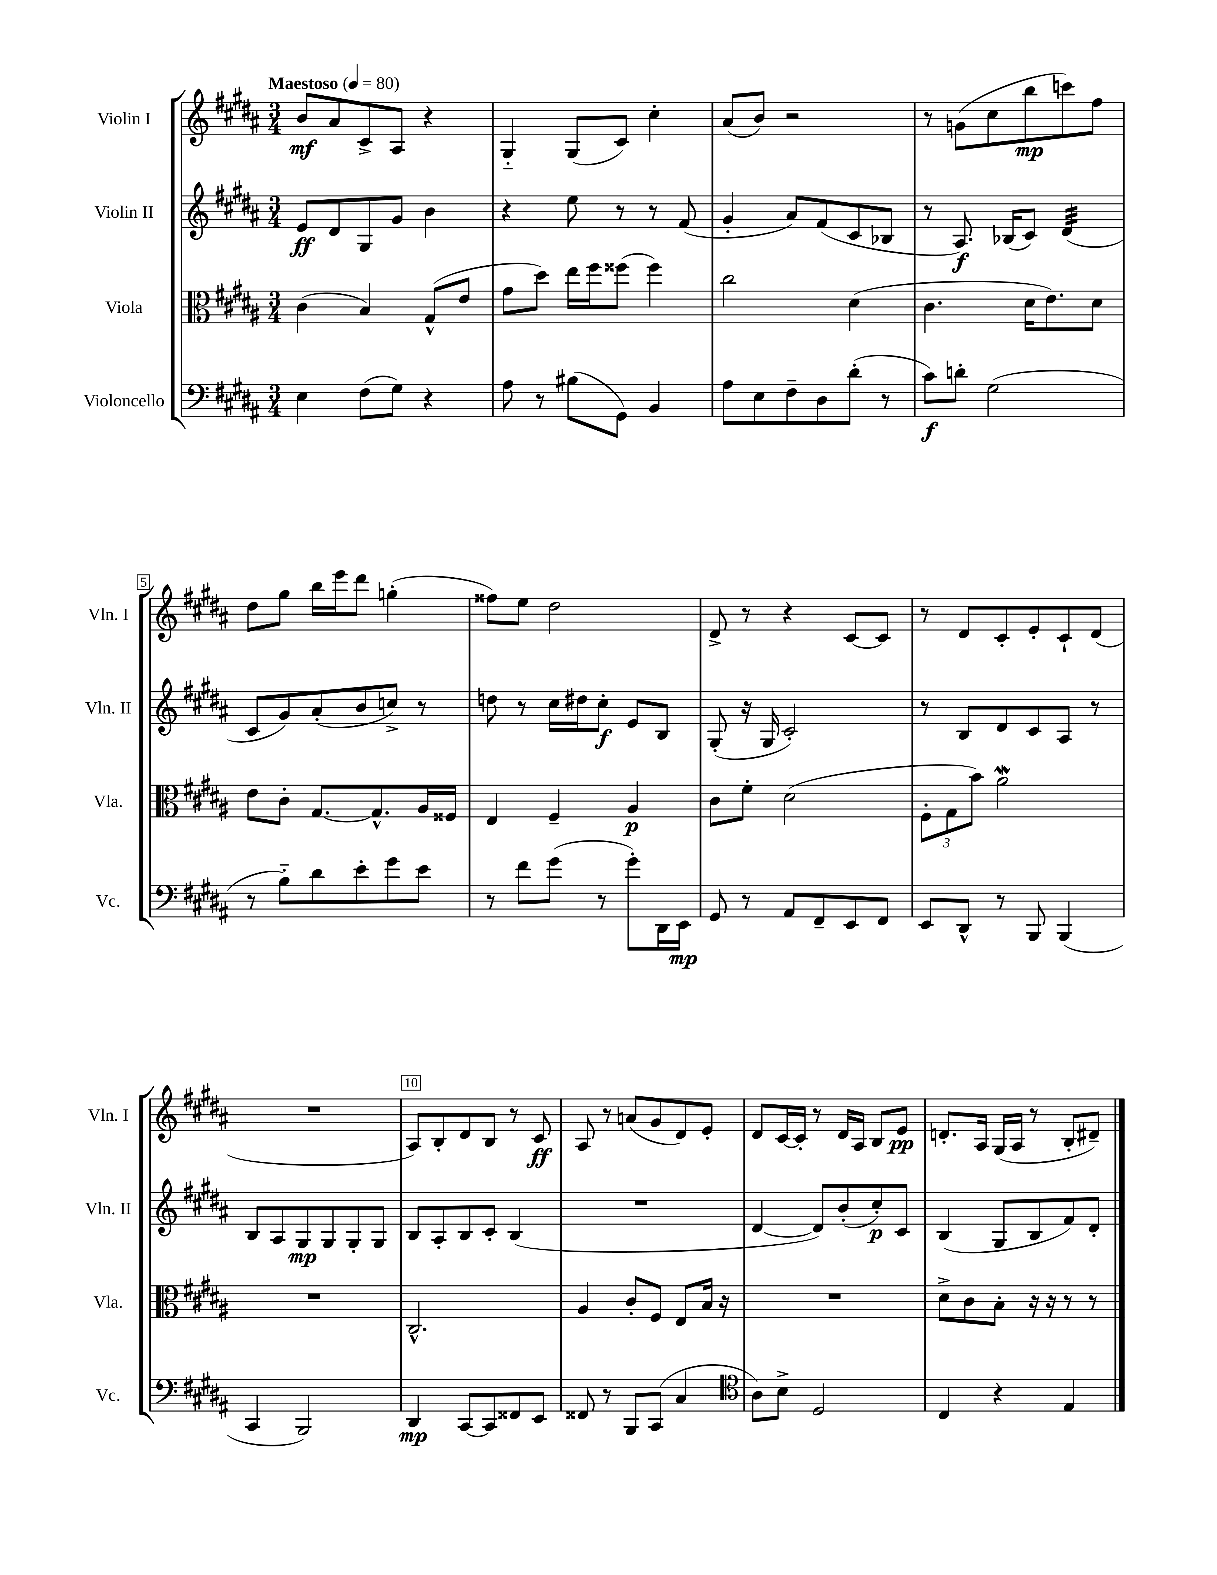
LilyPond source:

<<
\new StaffGroup <<
\new Staff = "s0" \with { instrumentName = "Violin I" shortInstrumentName = "Vln. I" } {
    \clef treble \key b \major \numericTimeSignature \time 3/4 \tempo "Maestoso" 4 = 80
    b'8\mf ais'8 cis'8-> ais8 r4 |
    gis4-_ gis8( cis'8) cis''4-. |
    ais'8( b'8) r2 |
    r8 g'8( cis''8 b''8\mp c'''8) fis''8 |
    dis''8 gis''8 b''16 e'''16 dis'''8 g''4-.( |
    fisis''8) e''8 dis''2 |
    dis'8-> r8 r4 cis'8~ cis'8 |
    r8 dis'8 cis'8-. e'8-. cis'8-! dis'8( |
    R2. |
    ais8) b8-. dis'8 b8 r8 cis'8\ff |
    ais8 r8 a'8( gis'8 dis'8) e'8-. |
    dis'8 cis'16~ cis'16-. r8 dis'16 ais16 b8 e'8\pp |
    d'8.-. ais16 gis16( ais16 r8 b8-. dis'8--) \bar "|." |
}
\new Staff = "s1" \with { instrumentName = "Violin II" shortInstrumentName = "Vln. II" } {
    \clef treble \key b \major \numericTimeSignature \time 3/4
    e'8\ff dis'8 gis8 gis'8 b'4 |
    r4 e''8 r8 r8 fis'8( |
    gis'4-. ais'8) fis'8( cis'8 bes8 |
    r8 ais8.\f) bes16( cis'8) dis'4:32( |
    cis'8 gis'8) ais'8-.( b'8 c''8->) r8 |
    d''8 r8 cis''16 dis''16 cis''8-.\f e'8 b8 |
    gis8-.( r16 gis16 cis'2-.) |
    r8 b8 dis'8 cis'8 ais8 r8 |
    b8 ais8 gis8\mp gis8 gis8-. gis8 |
    b8 ais8-. b8 cis'8-. b4( |
    R2. |
    dis'4~ dis'8) b'8-.( cis''8-.\p) cis'8 |
    b4( gis8 b8 fis'8) dis'8-. \bar "|." |
}
\new Staff = "s2" \with { instrumentName = "Viola" shortInstrumentName = "Vla." } {
    \clef alto \key b \major \numericTimeSignature \time 3/4
    cis'4( b4) gis8-^( e'8 |
    gis'8 dis''8) e''16 fis''16 fisis''8( fisis''4) |
    cis''2 dis'4( |
    cis'4. dis'16 e'8.) dis'8 |
    e'8 cis'8-. gis8.~ gis8.-^ ais16 fisis16 |
    e4 fis4-- ais4\p |
    cis'8 fis'8-. dis'2( |
    \tuplet 3/2 { fis8-. gis8 b'8) } ais'2\mordent |
    R2. |
    cis2.-^ |
    ais4 cis'8-. fis8 e8 b16 r16 |
    R2. |
    dis'8-> cis'8 b8-. r16 r16 r8 r8 \bar "|." |
}
\new Staff = "s3" \with { instrumentName = "Violoncello" shortInstrumentName = "Vc." } {
    \clef bass \key b \major \numericTimeSignature \time 3/4
    e4 fis8( gis8) r4 |
    ais8 r8 bis8( gis,8) b,4 |
    ais8 e8 fis8-- dis8 dis'8-.( r8 |
    cis'8\f) d'8-. gis2( |
    r8 b8-_) dis'8 e'8-. gis'8 e'8 |
    r8 fis'8 gis'8( r8 gis'8-.) dis,16 e,16\mp |
    gis,8 r8 ais,8 fis,8-- e,8 fis,8 |
    e,8 dis,8-^ r8 b,,8 b,,4( |
    cis,4 b,,2) |
    dis,4\mp cis,8~ cis,8 fisis,8 e,8 |
    fisis,8 r8 b,,8 cis,8( cis4 |
    \clef tenor ais8) b8-> dis2 |
    cis4 r4 e4 \bar "|." |
}
>>
>>
\layout { \context { \Score \override BarNumber.break-visibility = ##(#f #t #t) barNumberVisibility = #(every-nth-bar-number-visible 5) \override BarNumber.stencil = #(make-stencil-boxer 0.1 0.3 ly:text-interface::print) } }
